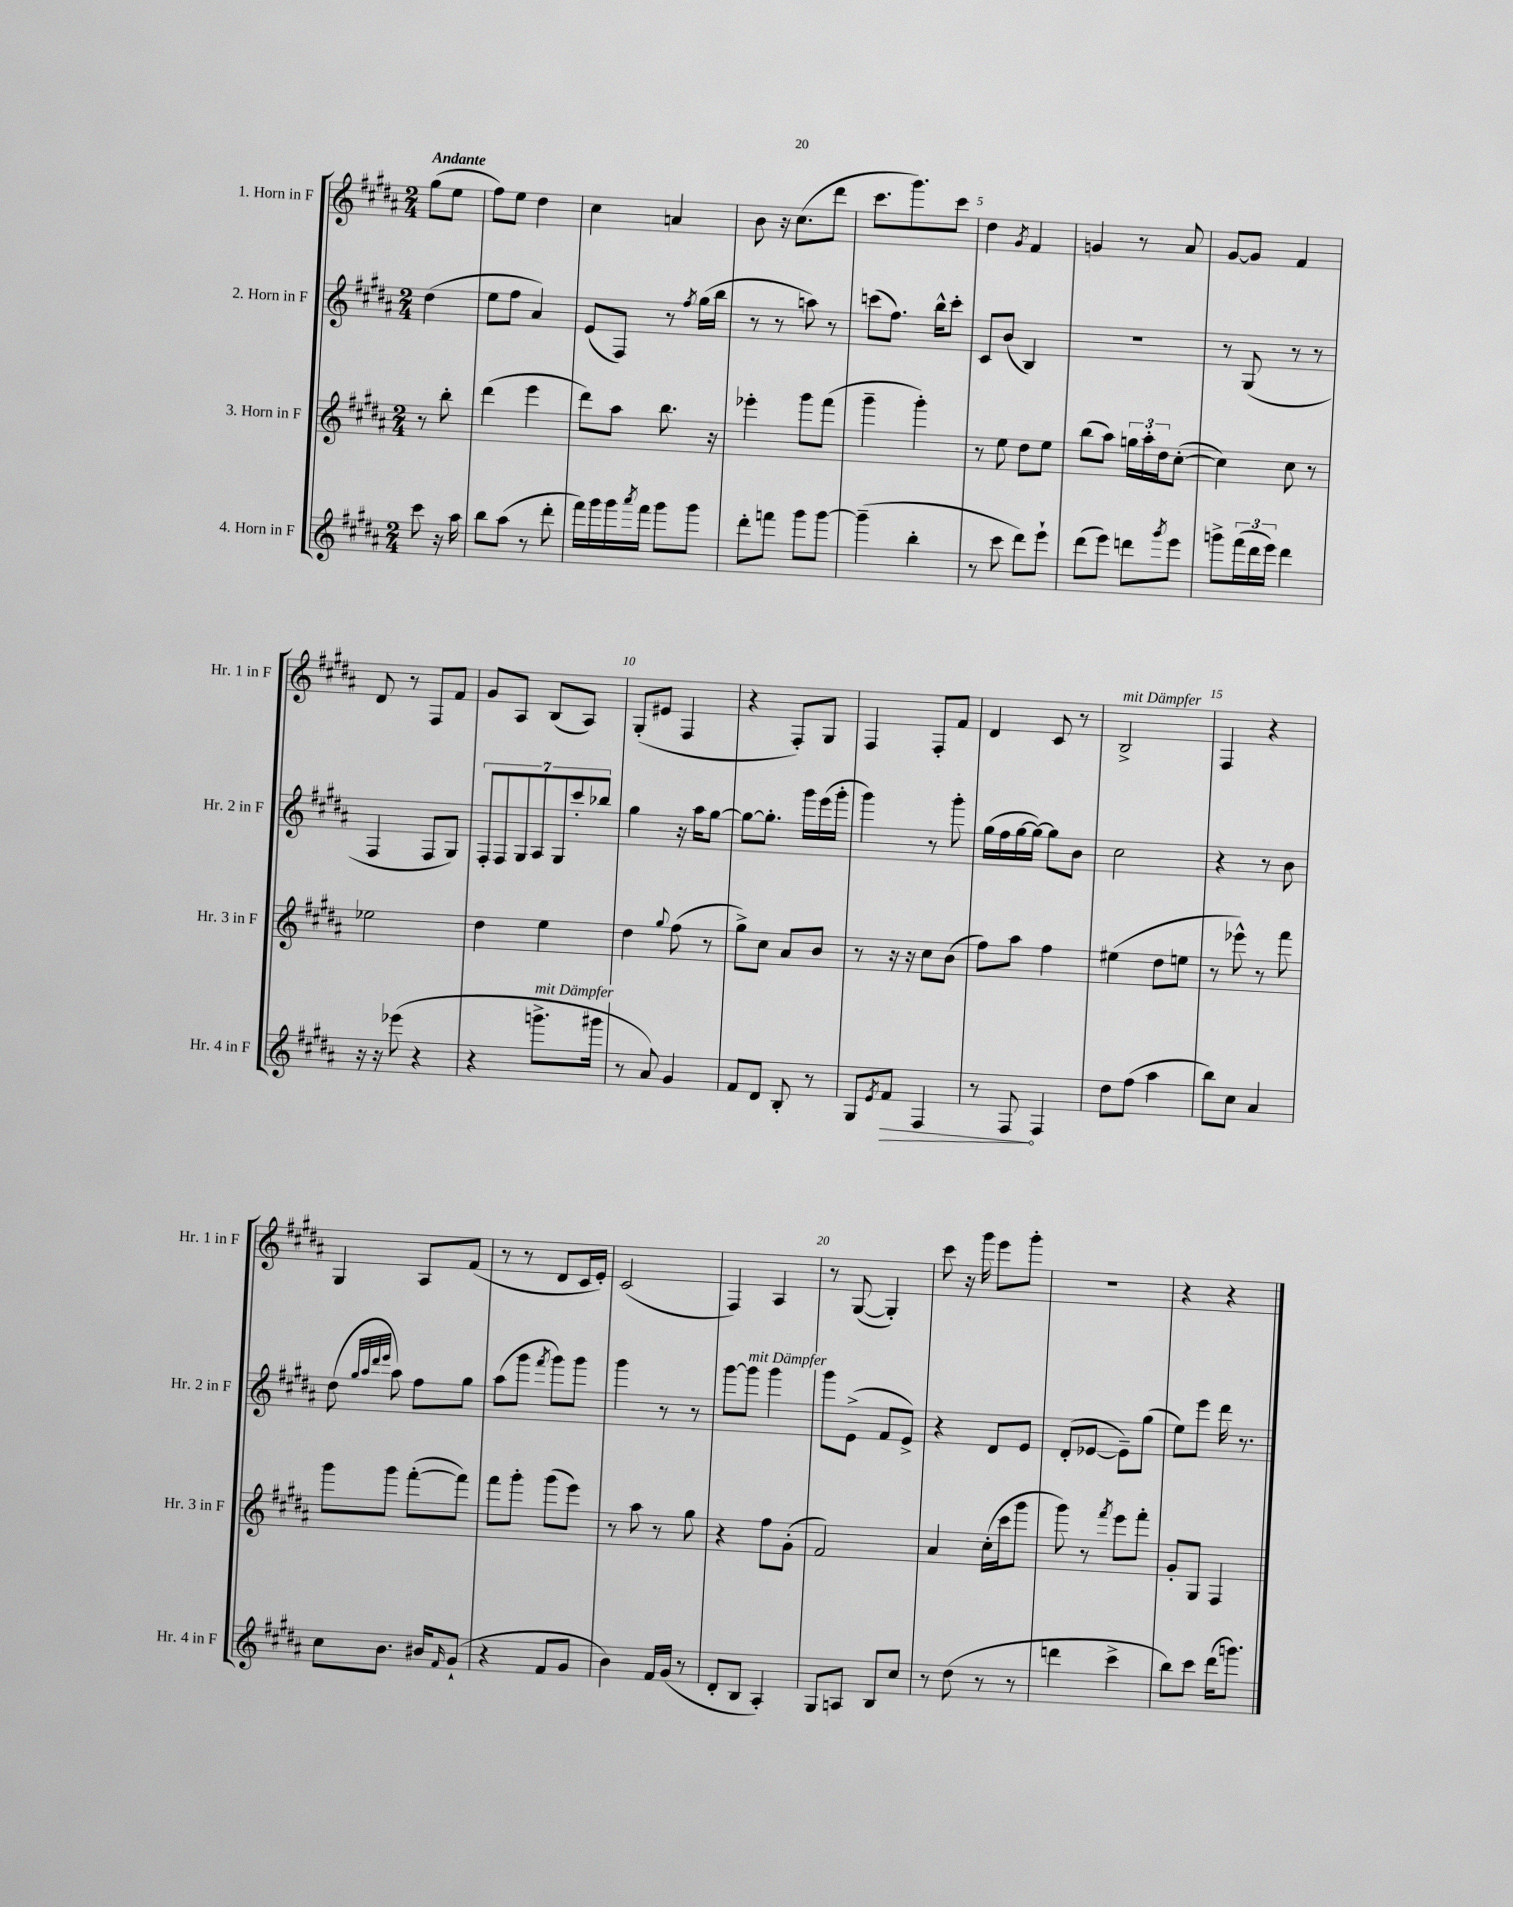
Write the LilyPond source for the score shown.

<<
\new StaffGroup <<
\new Staff = "s0" \with { instrumentName = "1. Horn in F" shortInstrumentName = "Hr. 1 in F" } {
    \clef treble \key b \major \numericTimeSignature \time 2/4 \partial 4 \tempo "Andante"
    gis''8( e''8 |
    fis''8) e''8 dis''4 |
    cis''4 a'4 |
    b'8 r16 cis''8.( dis'''8 |
    cis'''8. gis'''8.) cis'''8 |
    dis''4 \acciaccatura { gis'8 } fis'4 |
    g'4 r8 ais'8 |
    gis'8~ gis'8 fis'4 |
    dis'8 r8 fis8 fis'8 |
    gis'8 ais8 b8( ais8) |
    gis8-.( eis'8 fis4 |
    r4 fis8-.) gis8 |
    fis4 fis8-. fis'8 |
    dis'4 cis'8 r8 |
    b2->^\markup { \italic "mit Dämpfer" } |
    fis4 r4 |
    gis4 ais8 fis'8( |
    r8 r8 dis'8 cis'16 e'16-.) |
    cis'2( |
    fis4) ais4 |
    r8 gis8~( gis4-.) |
    cis'''8 r16 gis'''16 e'''8 gis'''8-. |
    R2 |
    r4 r4 \bar "|." |
}
\new Staff = "s1" \with { instrumentName = "2. Horn in F" shortInstrumentName = "Hr. 2 in F" } {
    \clef treble \key b \major \numericTimeSignature \time 2/4 \partial 4
    dis''4( |
    e''8 fis''8 ais'4) |
    e'8( fis8) r8 \acciaccatura { fis''8 } gis''16( b''16 |
    r8 r8 a''8) r8 |
    c'''8( fis''8.) b''16-^ c'''8-. |
    cis'8 b'8( b4) |
    r2 |
    r8 gis8( r8 r8 |
    fis4 fis8 gis8) |
    \tuplet 7/4 { fis8-. fis8 gis8 ais8 gis8 cis'''8-. bes''8 } |
    gis''4 r16 ais''16 gis''8~ |
    gis''8~ gis''8.-. gis'''16 e'''16( gis'''16-. |
    gis'''4) r8 gis'''8-. |
    gis''16( fis''16 gis''16~ gis''16~) gis''8 b'8 |
    cis''2 |
    r4 r8 b'8 |
    dis''8( \grace { gis''32 ais''32 dis'''32 e'''32 } ais''8) fis''8 gis''8 |
    ais''8( gis'''8 \acciaccatura { fis'''8 } gis'''8) gis'''8 |
    gis'''4 r8 r8 |
    gis'''8~ gis'''8^\markup { \italic "mit Dämpfer" } gis'''4 |
    gis'''8 e'8->( fis'8 e'8->) |
    r4 dis'8 e'8 |
    dis'8-.( ees'8~ ees'8--) gis''8( |
    e''8) e'''8 dis'''16 r8. \bar "|." |
}
\new Staff = "s2" \with { instrumentName = "3. Horn in F" shortInstrumentName = "Hr. 3 in F" } {
    \clef treble \key b \major \numericTimeSignature \time 2/4 \partial 4
    r8 b''8-. |
    dis'''4( e'''4 |
    dis'''8) ais''8 b''8. r16 |
    ees'''4-. gis'''8 fis'''8( |
    gis'''4-- gis'''4-.) |
    r8 e''8 dis''8 e''8 |
    b''8( ais''8) \tuplet 3/2 { g''16 ais''16-. dis''16 } cis''8~-.( |
    cis''4) cis''8 r8 |
    ees''2 |
    dis''4 e''4 |
    dis''4 \appoggiatura { gis''8 } fis''8( r8 |
    gis''8->) cis''8 ais'8 b'8 |
    r8 r16 r16 cis''8 b'8( |
    fis''8) ais''8 fis''4 |
    eis''4( dis''8 e''8 |
    r8 ees'''8-^) r8 fis'''8 |
    gis'''8 gis'''8 fis'''8~-.( fis'''8) |
    fis'''8 gis'''8-. gis'''8( e'''8) |
    r8 ais''8 r8 gis''8 |
    r4 fis''8 gis'8-.( |
    fis'2) |
    ais'4 cis''16-.( cis'''16 gis'''8 |
    gis'''8) r8 \acciaccatura { fis'''8 } e'''8 fis'''8-. |
    gis'8-. gis8 fis4 \bar "|." |
}
\new Staff = "s3" \with { instrumentName = "4. Horn in F" shortInstrumentName = "Hr. 4 in F" } {
    \clef treble \key b \major \numericTimeSignature \time 2/4 \partial 4
    cis'''8 r16 ais''16 |
    b''8 ais''8( r8 dis'''8-. |
    fis'''16) gis'''16 gis'''16 \acciaccatura { ais'''8 } fis'''16 gis'''8 gis'''8 |
    dis'''8-. f'''8 gis'''8 gis'''8~ |
    gis'''4--( b''4-. |
    r8 cis'''8 dis'''8) e'''8-! |
    dis'''8( e'''8) d'''8 \acciaccatura { gis'''8 } e'''8 |
    g'''8-> \tuplet 3/2 { fis'''16( dis'''16 e'''16) } dis'''4 |
    r16 r16 ees'''8( r4 |
    r4 g'''8.->^\markup { \italic "mit Dämpfer" } gis'''16 |
    r8 ais'8) gis'4 |
    fis'8 dis'8 b8-. r8 |
    gis8 \acciaccatura { e'8 } \once \override Hairpin.circled-tip = ##t fis'8\> fis4 |
    r8 fis8\! fis4 |
    dis''8 fis''8( ais''4 |
    b''8) cis''8 ais'4 |
    cis''8 b'8. bis'16 \grace { fis'16 } gis'8-!( |
    r4 fis'8 gis'8 |
    b'4) fis'16 gis'16( r8 |
    dis'8-. b8 ais4-.) |
    gis8 a8 b8 cis''8 |
    r8 dis''8( r8 r8 |
    d'''4 cis'''4-> |
    b''8) cis'''8 dis'''16( g'''8.) \bar "|." |
}
>>
>>
\layout { \context { \Score \override BarNumber.break-visibility = ##(#f #t #t) barNumberVisibility = #(every-nth-bar-number-visible 5) } }
